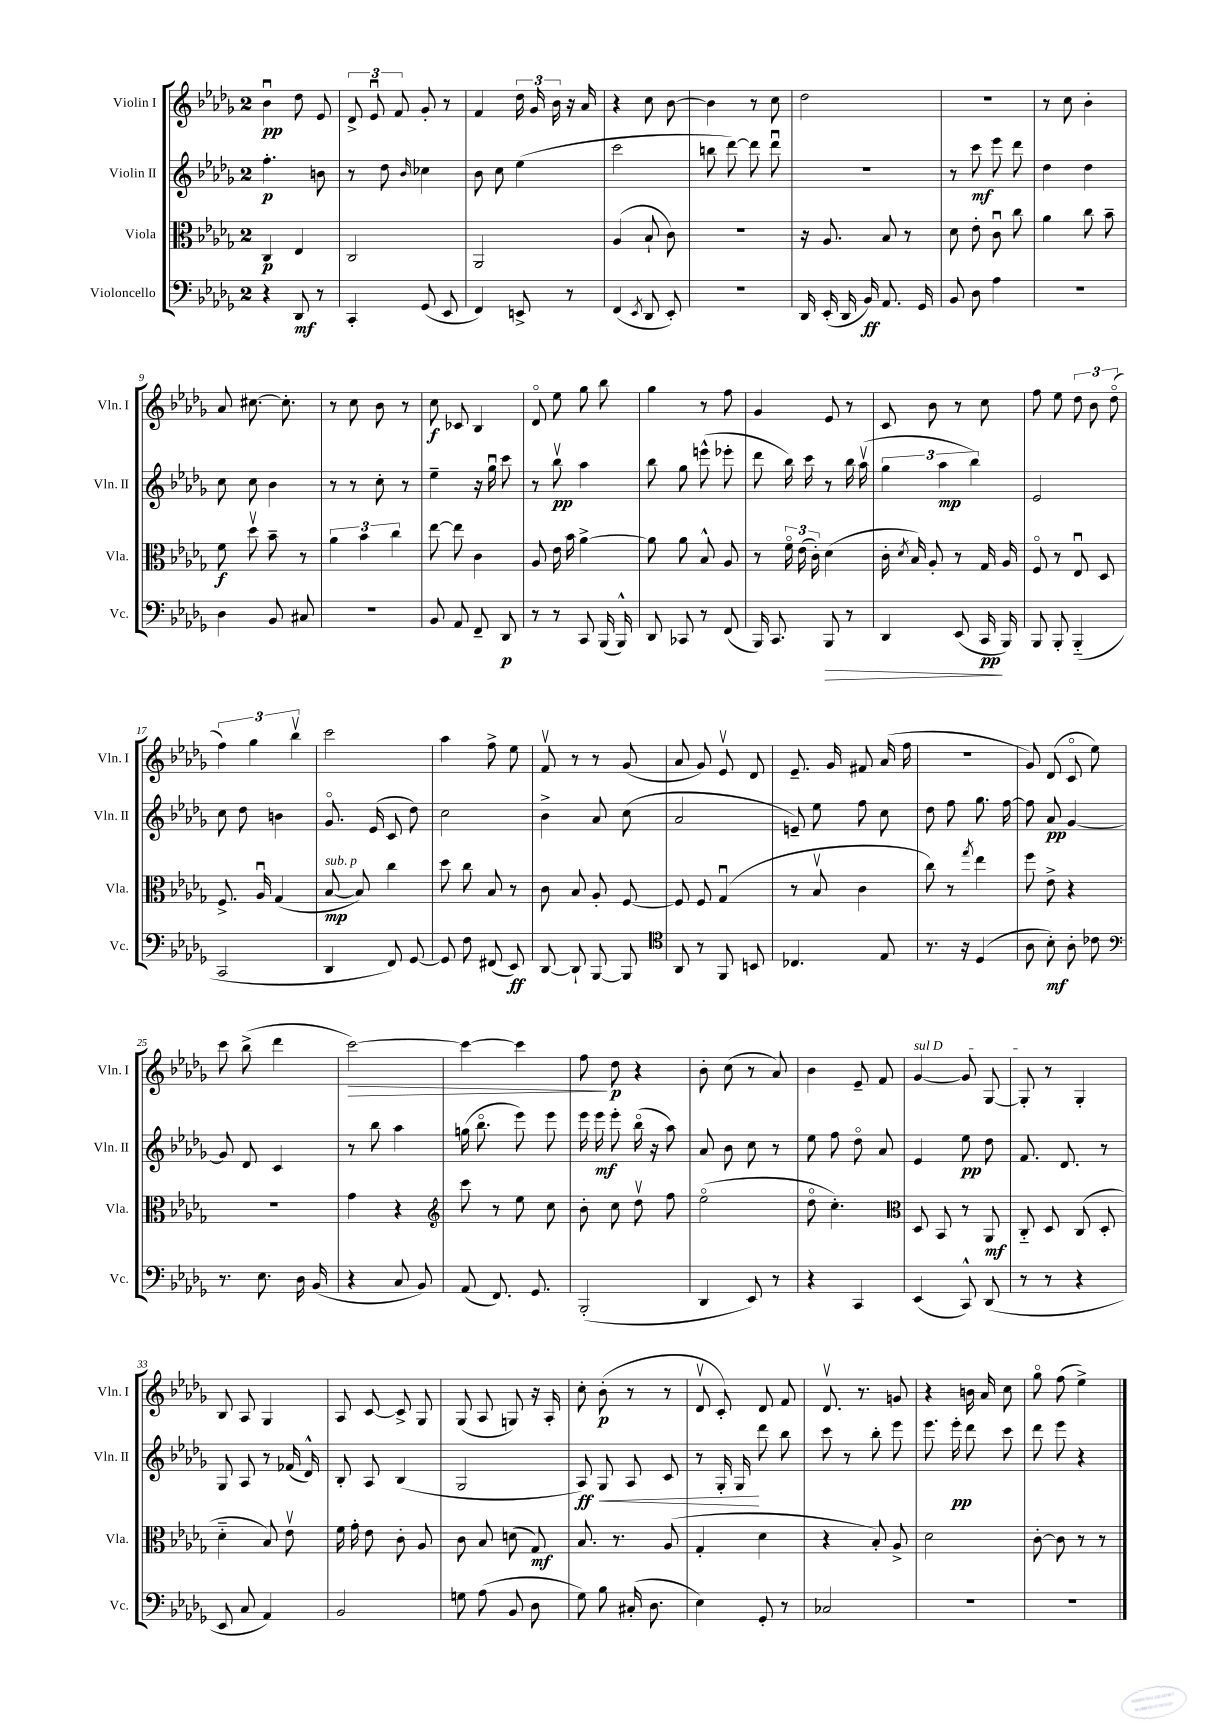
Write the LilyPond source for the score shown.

<<
\new StaffGroup <<
\new Staff = "s0" \with { instrumentName = "Violin I" shortInstrumentName = "Vln. I" } {
    \clef treble \key des \major \once \override Staff.TimeSignature.style = #'single-digit \time 2/4
    \autoBeamOff bes'4\downbow\pp des''8 ees'8 |
    \tuplet 3/2 { des'8-> ees'8\downbow f'8 } ges'8-. r8 |
    f'4 \tuplet 3/2 { des''16 ges'16 bes'16 } r16 aes'16 |
    r4 c''8 bes'8~ |
    bes'4 r8 c''8 |
    des''2 |
    r2 |
    r8 c''8 bes'4-. |
    aes'8 cis''8.~ cis''8.-. |
    r8 c''8 bes'8 r8 |
    c''8\f ces'8 bes4 |
    des'8\flageolet ees''8 ges''8 bes''8 |
    ges''4 r8 f''8 |
    ges'4 ees'8 r8 |
    c'8 bes'8 r8 c''8 |
    f''8 ees''8 \tuplet 3/2 { des''8 bes'8 des''8\flageolet( } |
    \tuplet 3/2 { f''4) ges''4 bes''4\upbow } |
    c'''2 |
    aes''4 f''8-> ees''8 |
    f'8\upbow r8 r8 ges'8( |
    aes'8 ges'8) ees'8\upbow des'8 |
    ees'8.-- ges'16 fis'8 aes'16( f''16 |
    R2 |
    ges'8) des'8( c'8\flageolet ees''8) |
    c'''8 bes''8->( des'''4 |
    c'''2~\>) |
    c'''4~ c'''4 |
    f''8\! des''8\p r4 |
    bes'8-. c''8( r8 aes'8) |
    bes'4 ees'8-- f'8 |
    \once \override TextSpanner.bound-details.left.text = \markup { \italic "sul D" } ges'4~\startTextSpan ges'8 ges8~ |
    ges8-.\stopTextSpan r8 ges4-. |
    bes8 aes8 ges4 |
    aes8 c'8~ c'8-> ges8 |
    ges8( aes8 g8) r16 aes16-. |
    c''8-. bes'8-.\p( r8 r8 |
    des'8\upbow c'8-.) des'8 f'8 |
    des'8.\upbow r8. g'8 |
    r4 b'16 aes'16 c''8 |
    ges''8\flageolet f''8( ees''4->) \bar "|." |
}
\new Staff = "s1" \with { instrumentName = "Violin II" shortInstrumentName = "Vln. II" } {
    \clef treble \key des \major \once \override Staff.TimeSignature.style = #'single-digit \time 2/4
    \autoBeamOff f''4.-.\p b'8 |
    r8 des''8 \grace { bes'16 } ces''4 |
    bes'8 c''8 ees''4( |
    c'''2 |
    b''8 des'''8~) des'''8 des'''8\downbow |
    R2 |
    r8 c'''8\mf ees'''8 des'''8 |
    des''4 des''4 |
    c''8 c''8 bes'4 |
    r8 r8 c''8-. r8 |
    ees''4-- r16 ges''16\downbow c'''8 |
    r8 bes''8\upbow\pp aes''4 |
    bes''8 ges''8 e'''8-^( ees'''8-. |
    des'''8 bes''16) c'''16 r8 bes''16 aes''16\upbow( |
    \tuplet 3/2 { ges''4 aes''4\mp bes''4) } |
    ees'2 |
    c''8 des''8 b'4 |
    ges'8.\flageolet ees'16( c'8 des''8) |
    c''2 |
    bes'4-> aes'8 c''8( |
    aes'2 |
    e'8--) ees''8 f''8 c''8 |
    des''8 f''8 ges''8. f''16~ |
    f''8 aes'8\pp ges'4~ |
    ges'8 des'8 c'4 |
    r8 bes''8 aes''4 |
    g''16( bes''8.\flageolet ees'''8) ees'''8 |
    ees'''16 ees'''16\mf ees'''8-. bes''16\flageolet( r16 aes''8) |
    aes'8 bes'8 c''8 r8 |
    ees''8 f''8 des''8\flageolet aes'8 |
    ees'4 ees''8\pp des''8 |
    f'8. des'8. r8 |
    ges8 aes8 r8 fes'16( des'16-^) |
    bes8-. aes8 bes4( |
    ges2 |
    aes8\ff) ges8\< aes8 c'8 |
    r8 ges16-. ges16\! des'''8 bes''8 |
    c'''8 r8 bes''8-. ees'''8 |
    ees'''8. ees'''16-.\pp des'''8 c'''8 |
    des'''8 ees'''8 r4 \bar "|." |
}
\new Staff = "s2" \with { instrumentName = "Viola" shortInstrumentName = "Vla." } {
    \clef alto \key des \major \once \override Staff.TimeSignature.style = #'single-digit \time 2/4
    \autoBeamOff c4\p ees4 |
    c2 |
    aes,2 |
    aes4( bes8-! c'8) |
    R2 |
    r16 aes8. bes8 r8 |
    des'8 ees'8-. c'8\downbow c''8 |
    aes'4 c''8 bes'8-- |
    f'8\f des''8\upbow bes'8-- r8 |
    \tuplet 3/2 { aes'4 bes'4 c''4 } |
    ees''8~ ees''8 c'4 |
    aes8 ees'16 bes'16 aes'4~-> |
    aes'8 aes'8 bes8-^ aes8 |
    r8 \tuplet 3/2 { f'16\flageolet ees'16( c'16-.) } des'4( |
    c'16-. \acciaccatura { des'8 } bes16) aes8-. r8 ges16 aes16 |
    f8\flageolet r8 ees8\downbow des8 |
    f8.-> aes16\downbow ges4( |
    bes8~\mp^\markup { \italic "sub. p" } bes8) c''4 |
    des''8 c''8 bes8 r8 |
    c'8 bes8 aes8-. f8~ |
    f8 f8 ges4\downbow( |
    r8 bes8\upbow c'4 |
    c''8) r8 \acciaccatura { ges''8 } ees''4 |
    f''8 ees'8-> r4 |
    r2 |
    ges'4 r4 |
    \clef treble c'''8 r8 ees''8 c''8 |
    bes'8-. c''8 des''8\upbow f''8 |
    ees''2\flageolet( |
    des''8\flageolet c''4.-.) |
    \clef alto des8 bes,8 r8 aes,8\mf |
    c8-_ des8 c8( des8-. |
    des'4-_ bes8) ees'8\upbow |
    f'16 ges'16-. ees'8 c'8-. aes8 |
    c'8 bes8 d'8( ges8\mf) |
    bes8. r8. aes8( |
    ges4-. des'4 |
    r4 bes8-.) aes8-> |
    des'2 |
    c'8~-. c'8 r8 r8 \bar "|." |
}
\new Staff = "s3" \with { instrumentName = "Violoncello" shortInstrumentName = "Vc." } {
    \clef bass \key des \major \once \override Staff.TimeSignature.style = #'single-digit \time 2/4
    \autoBeamOff r4 des,8\mf r8 |
    c,4-. ges,8( ees,8 |
    f,4) e,8-> r8 |
    f,4( \acciaccatura { ees,8 } des,8 ees,8-.) |
    R2 |
    des,16 ees,16-.( des,16 bes,16\ff) aes,8. ges,16 |
    bes,8 des8 aes4 |
    R2 |
    des4 bes,8 cis8 |
    R2 |
    bes,8 aes,8 f,8-- des,8\p |
    r8 r8 c,8 bes,,16( bes,,16-^) |
    des,8 ces,8 r8 f,8( |
    bes,,16) c,8. bes,,8\> r8 |
    des,4 ees,8( c,16\pp\! bes,,16) |
    bes,,8 bes,,8-. bes,,4-_( |
    c,2 |
    des,4 f,8) ges,8~ |
    ges,8 f8 fis,8( ees,8\ff) |
    des,8~ des,8-! bes,,8~ bes,,8 |
    \clef tenor aes,8 r8 f,8 b,8 |
    ces4. ees8 |
    r8. r16 des4( |
    aes8 bes8-.\mf) aes8-. ces'8 |
    \clef bass r8. ees8. des16 bes,16( |
    r4 c8 bes,8) |
    aes,8( f,8.) ges,8. |
    bes,,2-.( |
    des,4 ees,8) r8 |
    r4 c,4 |
    ees,4( c,8-^) des,8( |
    r8 r8 r4 |
    ees,8 c8 aes,4) |
    bes,2 |
    g8 aes8( bes,8 des8 |
    ges8) bes8 cis16-.( des8. |
    ees4) ges,8-. r8 |
    ces2 |
    R2 |
    R2 \bar "|." |
}
>>
>>
